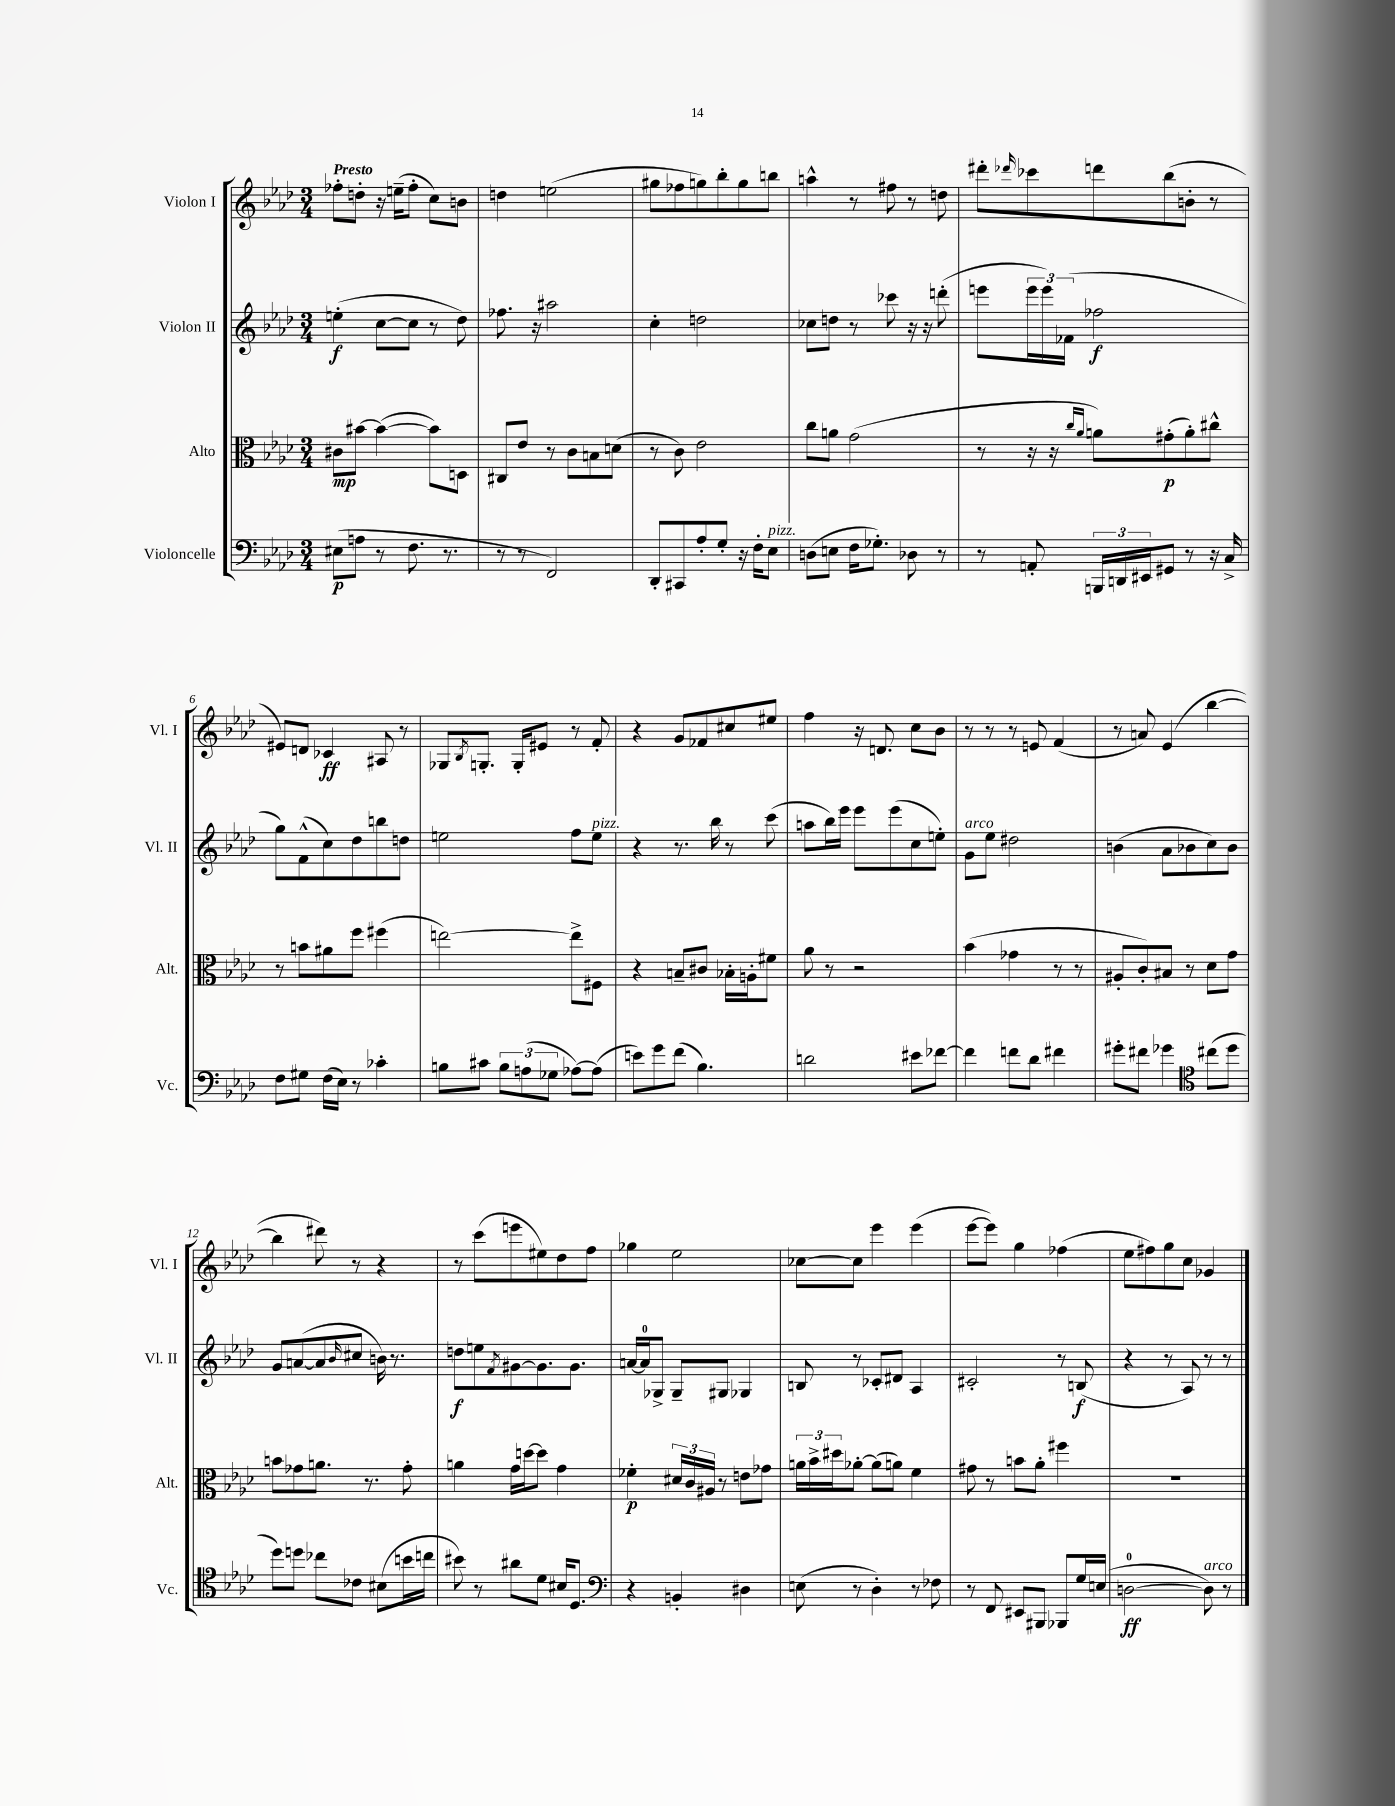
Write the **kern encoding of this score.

**kern	**kern	**kern	**kern
*staff4	*staff3	*staff2	*staff1
*clefF4	*clefC3	*clefG2	*clefG2
*k[b-e-a-d-]	*k[b-e-a-d-]	*k[b-e-a-d-]	*k[b-e-a-d-]
*M3/4	*M3/4	*M3/4	*M3/4
(8E#\L	8c#\L	(4ee'\	8ff-'\L
8A\J	[8b#\J	.	8dd'\J
8r	(4b#\_	[8cc\L	16r
.	.	.	(16ee~\LK
8.F\	.	8cc\]J	8ff-'\J
.	8b#\]L)	8r	8cc\L)
8.r	.	.	.
.	8D\J	8dd-\)	8b\J
=	=	=	=
8r	8C#/L	8.ff-\	4dd\
8r	8e-/J	.	.
.	.	16r	.
2FF/)	8r	2aa#\	(2ee\
.	8c\L	.	.
.	8B\	.	.
.	(8d\J	.	.
=	=	=	=
8DD-'/L	8r	4cc'\	8gg#\L
8CC#/	8c\)	.	8ff-\
8A-'/	2e-\	2dd\	8gg\)
8G'/J	.	.	8bb-'\
16r	.	.	8gg\
16F'\LK	.	.	.
8E-\J	.	.	8bb\J
=	=	=	=
(8D\L	8cc\L	8cc-\L	4aa^^\
8E\J	8a\J	8dd\J	.
16F\LK	(2g\	8r	8r
8.G-'\J)	.	.	.
.	.	8ccc-\	8ff#\
8D-\	.	16r	8r
.	.	16r	.
8r	.	(8ddd'\	8dd\
=	=	=	=
8r	8r	8eee\L	8ddd#'\L
.	.	.	16qqddd-/
8AA'/	16r	24eee\L	8ccc-\
.	.	24eee\)	.
.	16r	.	.
.	.	(24f-\JJ	.
.	16qqcc/LL	.	.
.	16qqa-/JJ	.	.
24BBB/LL	8a\L)	2ff-\	8ddd\
24DD/	.	.	.
24EE#/J	.	.	.
8GG#/J	(8g#'\	.	(8bb-\
8r	8a'\)	.	8b'\J
16r	8cc#^^\J	.	8r
16C^/	.	.	.
=	=	=	=
8F\L	8r	8gg\L)	8e#/L)
8G#\J	8b\L	(8f^^\	8d/J
(16F\LL	8a#\	8cc\)	4c-/
16E-\JJ)	.	.	.
8r	8ff\J	8dd-\	.
4c-'\	(4ff#\	8bb\	8A#/
.	.	8dd\J	8r
=	=	=	=
8B\L	[2ee\)	2ee\	8G-/L
.	.	.	8qB-/
8c#\J	.	.	8.G'/J
12B\L	.	.	.
.	.	.	16G'/LK
(12A\	.	.	.
.	.	.	8e#/J
12G-\J	.	.	.
[8A-\L)	8ee^\]L	8ff\L	8r
(8A-\]J	8F#\J	8ee\J	8f'/
=	=	=	=
8e\L)	4r	4r	4r
8g\	.	.	.
(8f\J	8B~/L	8.r	8g/L
4.B-\)	8c#/J	.	8f-/
.	.	16bb-\	.
.	16B-'\LL	8r	8cc#/
.	16A'\J	.	.
.	8f#\J	(8ccc\	8ee#/J
=	=	=	=
2d\	8a-\	8aa\L	4ff\
.	8r	16bb-\L)	.
.	.	16eee-\JJ	.
.	2r	8eee-\L	16r
.	.	.	8.d/
.	.	(8eee-\	.
8e#\L	.	8cc\	8cc\L
[8f-\J	.	8ee'\J)	8b-\J
=	=	=	=
4f-\]	(4b-\	8g\L	8r
.	.	8ee-\J	8r
8f\L	4g-\	2dd#\	8r
8d-\J	.	.	8e/
4f#\	8r	.	(4f/
.	8r	.	.
=	=	=	=
8g#'\L	8A#'/L	(4b\	8r
8f#\J	8c'/)	.	8a/)
4g-\	8B#/J	8a-\L	(4e-/
.	8r	8b-\	.
*clefC4	*	*	*
(8cc#\L	8d-\L	8cc\)	[4bb-\
8dd-\J	8g\J	8b-\J	.
=	=	=	=
8dd-\L)	8b\L	8g/L	4bb-\]
8dd\J	8g-\	([8a/	.
8cc-\L	8.a\J	8a/]	8ddd#\)
.	.	16qqb-/	.
8c-\J	.	8cc#/J	8r
.	8.r	.	.
(8B#\L	.	16b\)	4r
.	.	8.r	.
16b\L	8g-'\	.	.
16cc\JJ	.	.	.
=	=	=	=
8b#\)	4a\	8dd\L	8r
8r	.	8ee\	(8ccc\L
.	.	8qf/	.
8a#\L	16g\LL	[8g#\	8eee\
.	[16dd\J	.	.
8d-\J	8dd\]J	8.g#\]	8ee#\)
16B#/LK	4g\	.	8dd-\
8.D-/J	.	8.g#\J	.
.	.	.	8ff\J
=	=	=	=
*clefF4	*	*	*
4r	4f-'\	[16a/LL	4gg-\
.	.	16a/]J	.
.	.	8G-^/J	.
4BB'/	24d#/LL	8G-~/L	2ee-\
.	24c/	.	.
.	24A#/JJ	.	.
.	8r	8G#/J	.
4D#\	8e\L	4G-/	.
.	8g-\J	.	.
=	=	=	=
(8E\	24a\LL	8B/	[8cc-\L
.	24b-^\	.	.
.	24dd#\J	.	.
8r	[8a-'\J	8r	8cc-\]J
4D-'\)	(8a-\]L	8c-'/L	4eee-\
.	8a\J)	8d#/J	.
8r	4f\	4A-/	(4eee-\
8F-\	.	.	.
=	=	=	=
8r	8g#\	2c#'/	[8eee-\L
8FF/	8r	.	8eee-\]J)
8EE#/L	8b\L	.	4gg\
8BBB#/J	8a-'\J	.	.
8BBB-/L	4ff#\	8r	(4ff-\
16G/L	.	(8B/	.
(16E/JJ	.	.	.
=	=	=	=
[2D\	2.r	4r	8ee-\L
.	.	.	8ff#\)
.	.	8r	8gg\
.	.	8A-/)	8cc\J
8D\])	.	8r	4g-/
8r	.	8r	.
==	==	==	==
*-	*-	*-	*-
